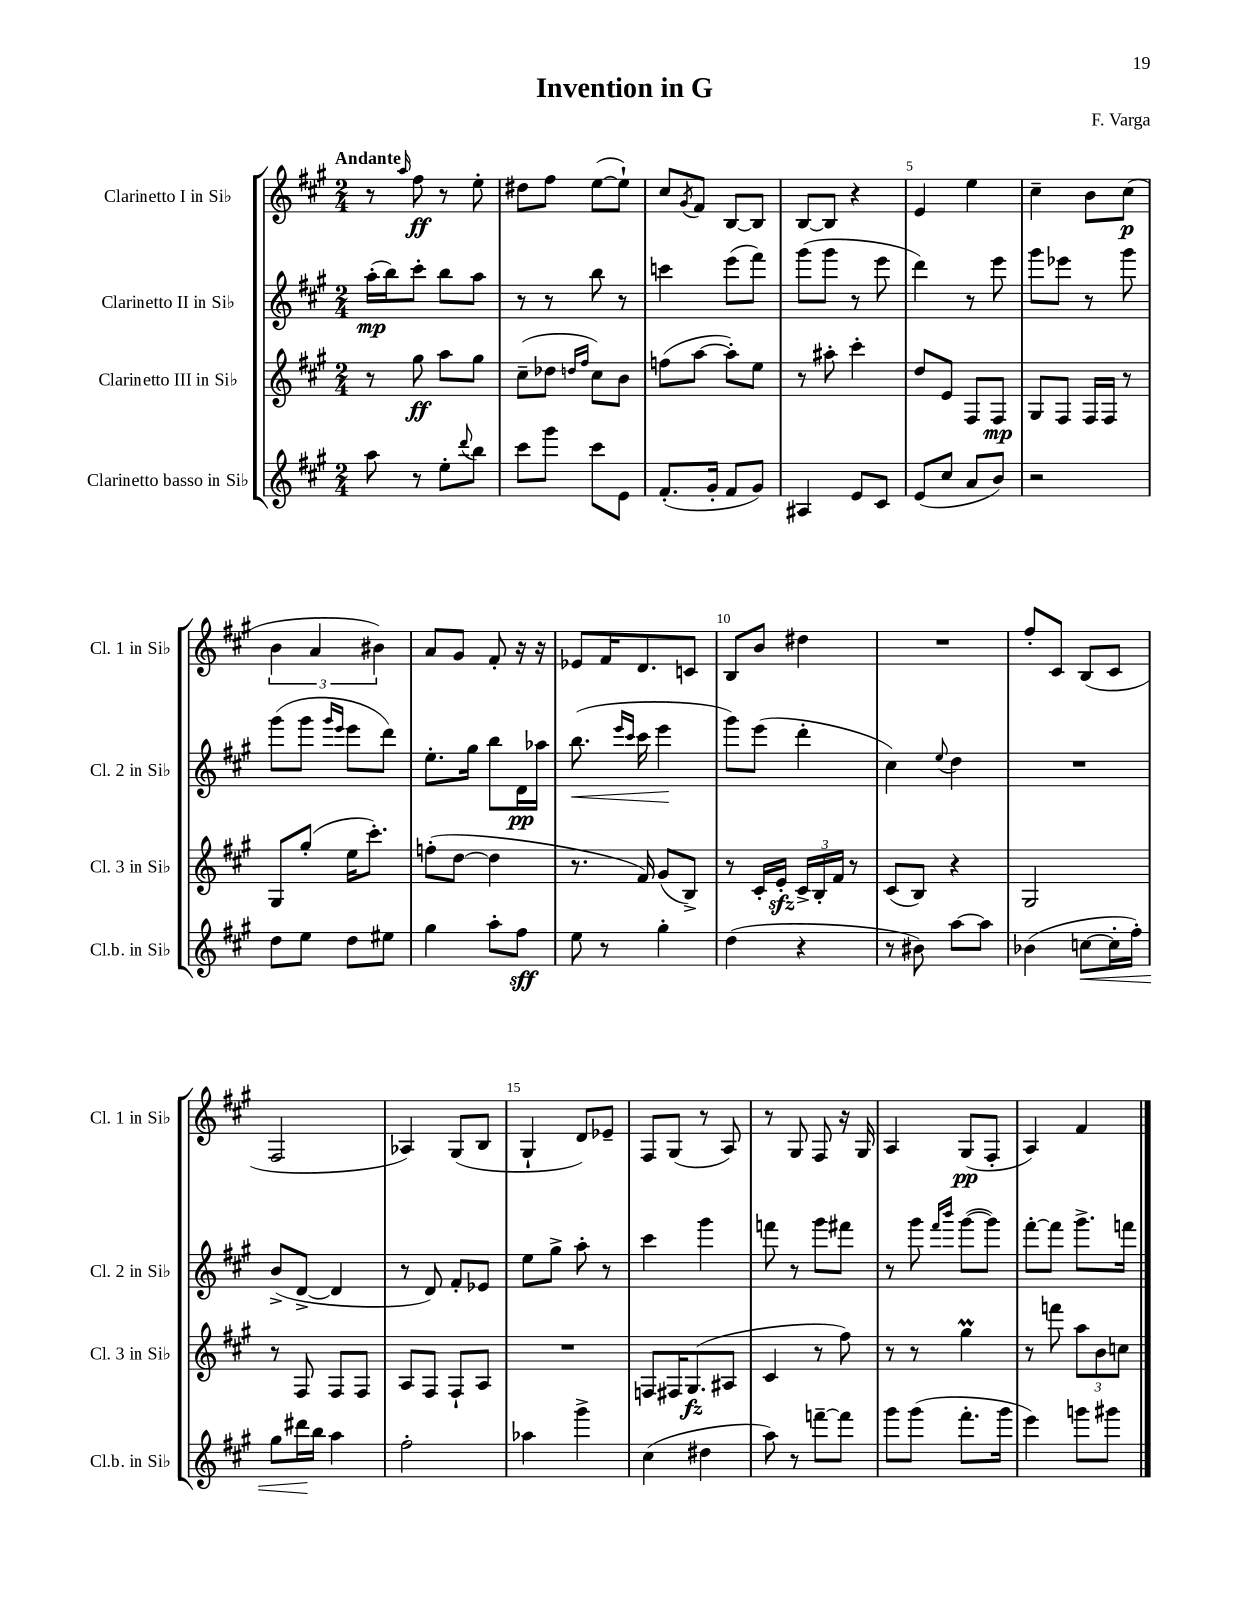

**kern	**kern	**kern	**kern
*staff4	*staff3	*staff2	*staff1
*clefG2	*clefG2	*clefG2	*clefG2
*k[f#c#g#]	*k[f#c#g#]	*k[f#c#g#]	*k[f#c#g#]
*M2/4	*M2/4	*M2/4	*M2/4
8aa	8r	(16aa'	8r
.	.	16bb)	.
.	.	.	16qqaa
8r	8gg#	8ccc#'	8ff#
8ee'	8aa	8bb	8r
8qqddd	.	.	.
8bb	8gg#	8aa	8ee'
=	=	=	=
8ccc#	(8cc#~	8r	8dd#
8ggg#	8dd-	8r	8ff#
.	16qqdd	.	.
.	16qqff#	.	.
8ccc#	8cc#)	8bb	([8ee
8e	8b	8r	8ee`])
=	=	=	=
(8.f#'	(8ff	4ccc	8cc#
.	.	.	8qg#
.	[8aa	.	8f#
16g#'	.	.	.
8f#	8aa'])	(8eee	[8B
8g#)	8ee	8fff#)	8B]
=	=	=	=
4A#	8r	(8ggg#	[8B
.	8aa#'	8ggg#	8B]
8e	4ccc#'	8r	4r
8c#	.	8eee	.
=	=	=	=
(8e	8dd	4ddd)	4e
8cc#	8e	.	.
8a	8F#	8r	4ee
8b)	8F#	8eee	.
=	=	=	=
2r	8G#	8ggg#	4cc#~
.	8F#	8eee-	.
.	16F#	8r	8b
.	16F#	.	.
.	8r	8ggg#	(8cc#
=	=	=	=
8dd	8G#	(8ggg#	6b
8ee	(8gg#'	8ggg#	.
.	.	.	6a
.	.	16qqggg#	.
.	.	16qqeee	.
8dd	16ee	8eee	.
.	8.ccc#')	.	.
.	.	.	6b#)
8ee#	.	8ddd)	.
=	=	=	=
4gg#	(8ff'	8.ee'	8a
.	[8dd	.	8g#
.	.	16gg#	.
8aa'	4dd]	8bb	8f#'
8ff#	.	16d	16r
.	.	16aa-	16r
=	=	=	=
8ee	8.r	(8.bb	8e-
8r	.	.	16f#
.	.	16qqeee	.
.	.	16qqccc#	.
.	16f#)	16ccc#	8.d
4gg#'	(8g#	4eee	.
.	8B^)	.	8c
=	=	=	=
(4dd	8r	8ggg#)	8B
.	16c#'	(8eee	8b
.	16e'	.	.
4r	24c#^	4ddd'	4dd#
.	24B'	.	.
.	24f#	.	.
.	8r	.	.
=	=	=	=
8r	(8c#	4cc#)	2r
8b#)	8B)	.	.
.	.	8qqee	.
[8aa	4r	4dd	.
8aa]	.	.	.
=	=	=	=
(4b-	2G#	2r	8ff#'
.	.	.	8c#
[8cc	.	.	(8B
16cc']	.	.	8c#
16ff#')	.	.	.
=	=	=	=
8gg#	8r	(8b^	2F#
16ddd#	8F#	[8d^	.
16bb	.	.	.
4aa	8F#	4d]	.
.	8F#	.	.
=	=	=	=
2ff#'	8A	8r	4A-)
.	8F#	8d)	.
.	8F#`	8f#'	(8G#
.	8A	8e-	8B
=	=	=	=
4aa-	2r	8ee	4G#`
.	.	8gg#^	.
4ggg#^	.	8aa'	8d)
.	.	8r	8e-~
=	=	=	=
(4cc#	8F	4ccc#	8F#
.	16F#	.	(8G#
.	(8.G#	.	.
4dd#	.	4ggg#	8r
.	8A#	.	8A)
=	=	=	=
8aa)	4c#	8fff	8r
8r	.	8r	8G#
[8fff~	8r	8ggg#	8F#
8fff]	8ff#)	8fff#	16r
.	.	.	16G#
=	=	=	=
8ggg#	8r	8r	4A
(8ggg#	8r	8ggg#	.
.	.	16qqfff#	.
.	.	16qqbbb	.
8.fff#'	4gg#	([8ggg#	(8G#
.	.	8ggg#])	8F#'
16ggg#	.	.	.
=	=	=	=
4eee)	8r	[8fff#'	4A)
.	8fff	8fff#]	.
8ggg	12aa	8.ggg#^	4f#
.	12b	.	.
8ggg#	.	.	.
.	12cc	.	.
.	.	16fff	.
==	==	==	==
*-	*-	*-	*-
